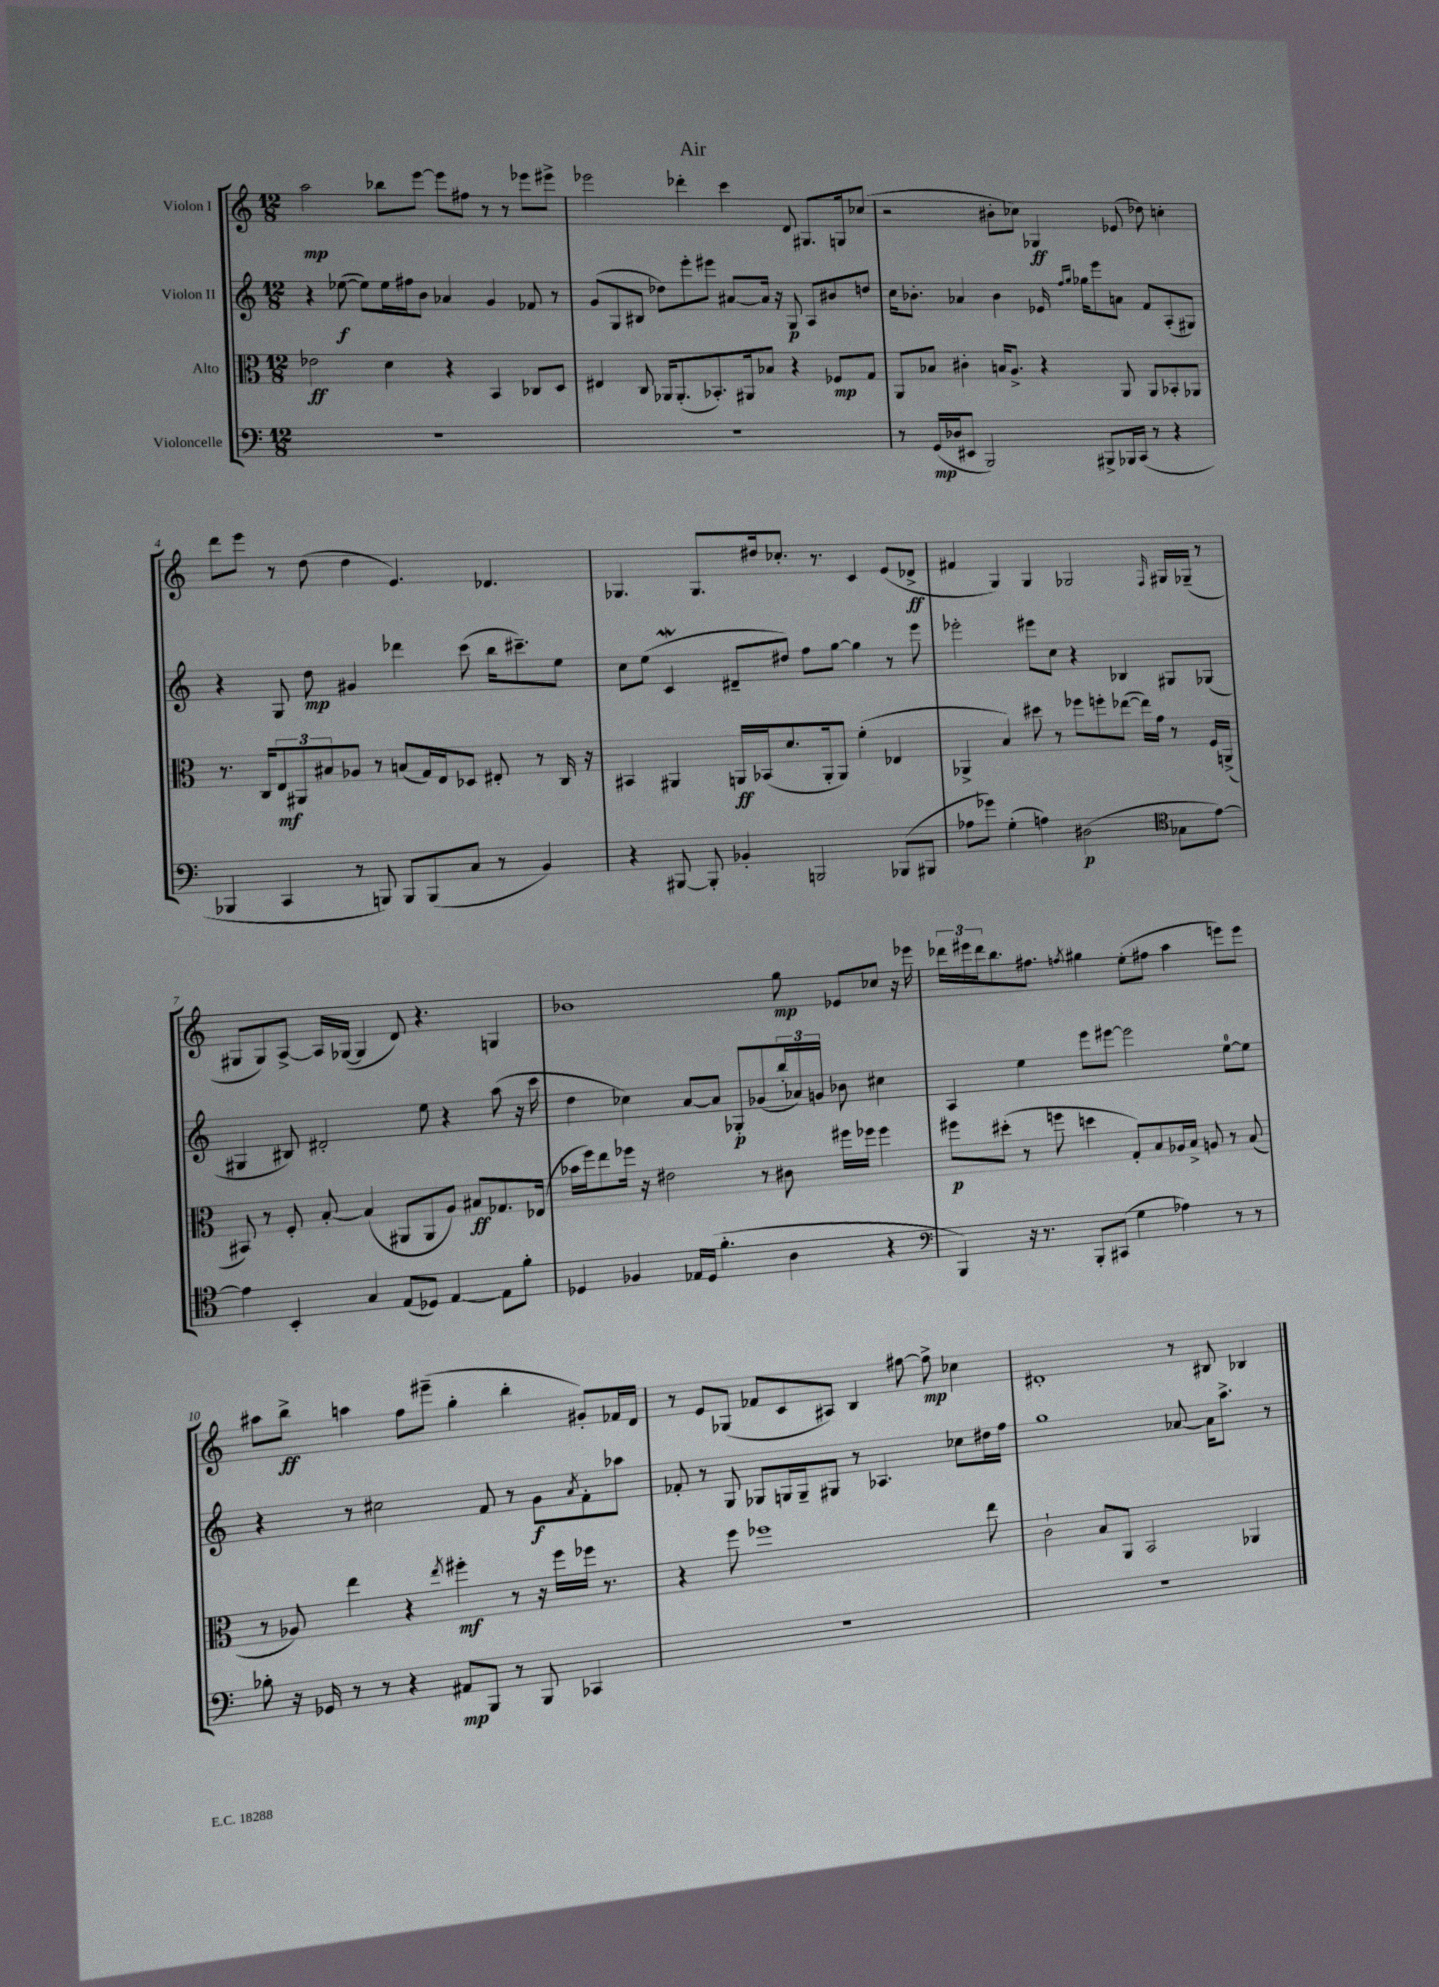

**kern	**dynam	**kern	**dynam	**kern	**dynam	**kern	**dynam
*part4	*part4	*part3	*part3	*part2	*part2	*part1	*part1
*staff4	*staff4	*staff3	*staff3	*staff2	*staff2	*staff1	*staff1
*I"Violoncelle	*	*I"Alto	*	*I"Violon II	*	*I"Violon I	*
*clefF4	*	*clefC3	*	*clefG2	*	*clefG2	*
*k[]	*	*k[]	*	*k[]	*	*k[]	*
*M12/8	*	*M12/8	*	*M12/8	*	*M12/8	*
=1	=1	=1	=1	=1	=1	=1	=1
1.r	.	2e-X\	ff	4r	.	2aa\	mp
.	.	.	.	([8ee-X\	f	.	.
.	.	.	.	8ee-\L])	.	.	.
.	.	4d\	.	16ee-\L	.	8bb-X\L	.
.	.	.	.	16ff#X\J	.	.	.
.	.	.	.	8b\J	.	[8eee\J	.
.	.	4r	.	4a-X/	.	8eee\L]	.
.	.	.	.	.	.	8ff#X\J	.
.	.	4BB/	.	4g/	.	8r	.
.	.	.	.	.	.	8r	.
.	.	8C-X/L	.	8f-X/	.	8eee-X\L	.
.	.	8D/J	.	8r	.	8eee#X^\J	.
=2	=2	=2	=2	=2	=2	=2	=2
1.r	.	4E#X/	.	(8g/L	.	2eee-X\	.
.	.	.	.	8G/	.	.	.
.	.	8C/	.	8B#X/J	.	.	.
.	.	16AA-X/KL	.	8dd-X\L)	.	.	.
.	.	(8.AA-'/	.	.	.	.	.
.	.	.	.	8eee'\	.	4ddd-X'\	.
.	.	8.BB-X'/)	.	8eee#X\J	.	.	.
.	.	.	.	[8a#X/L	.	4ccc\	.
.	.	16AA#X/k	.	.	.	.	.
.	.	8B-X/J	.	16a#/Jk]	.	.	.
.	.	.	.	16r	.	.	.
.	.	4r	.	8G/	p	8d/	.
.	.	.	.	8A/L	.	8.G#X/L	.
.	.	8F-X/L	mp	8b#X/	.	.	.
.	.	.	.	.	.	16Gn/k	.
.	.	8G/J	.	8ddn/J	.	(8cc-X/J	.
=3	=3	=3	=3	=3	=3	=3	=3
8r	.	8AA/L	.	16cc\KL	.	2r	.
.	.	.	.	8.b-X'\J	.	.	.
(16GG/LL	mp	8B-X/J	.	.	.	.	.
16D-X/J	.	.	.	.	.	.	.
8EE#X/J	.	4c#X'\	.	4a-X/	.	.	.
2BBB/)	.	.	.	.	.	.	.
.	.	16Bn/KL	.	4b-\	.	8b#X'\L	.
.	.	8.A^/J	.	.	.	.	.
.	.	.	.	.	.	8cc-X\J)	.
.	.	4r	.	16e-X/	.	4G-X/	ff
.	.	.	.	16qqff/LL	.	.	.
.	.	.	.	16qqgg/JJ	.	.	.
.	.	.	.	16gg-X\KL	.	.	.
8BBB#X^/L	.	.	.	8eee\	.	.	.
16BBB-X/L	.	8AA/	.	8an\J	.	(8e-X/	.
(16CC/JJ	.	.	.	.	.	.	.
8r	.	8AA/L	.	8f/L	.	8dd-X\)	.
4r	.	8BB-X'/	.	(8A'/	.	4ccn'\	.
.	.	8AA-X/J	.	8G#X/J)	.	.	.
!!LO:LB:g=z
=4	=4	=4	=4	=4	=4	=4	=4
4BBB-X/	.	8.r	.	4r	.	8ddd\L	.
.	.	.	.	.	.	8eee\J	.
.	.	16C/KL	.	.	.	.	.
4CC/	.	12E/	mf	8G/	.	8r	.
.	.	12AA#X/	.	.	.	.	.
.	.	.	.	8dd\	mp	(8dd\	.
.	.	12B#X/	.	.	.	.	.
8r	.	8A-X/J	.	4g#X/	.	4dd\	.
8BBBn/)	.	8r	.	.	.	.	.
8BBB/L	.	(8Bn/L	.	4ddd-X\	.	4.e/)	.
(8BBB/	.	16G/L)	.	.	.	.	.
.	.	16E/J	.	.	.	.	.
8C/J	.	8D-X/J	.	(8ccc\	.	.	.
8r	.	8E#X'/	.	16bb\KL	.	4.d-X/	.
.	.	.	.	8.ccc#X~\)	.	.	.
4BB/)	.	8r	.	.	.	.	.
.	.	16C/	.	8ee\J	.	.	.
.	.	16r	.	.	.	.	.
=5	=5	=5	=5	=5	=5	=5	=5
4r	.	4BB#X/	.	8cc\L	.	4.G-X/	.
.	.	.	.	(8ee\J	.	.	.
[8BBB#X/	.	4AA#X/	.	4cw/	.	.	.
8BBB#'/]	.	.	.	.	.	8.G-/L	.
4BB-X'/	.	16AAn/LL	ff	8d#X~/L	.	.	.
.	.	(16BB-X/J	.	.	.	16dd#X/k	.
.	.	8.d/	.	8dd#X/J)	.	8.cc-X'/J	.
2BBBn/	.	.	.	8ff\L	.	.	.
.	.	16AA'/k	.	.	.	8.r	.
.	.	8AA/J)	.	[8gg\J	.	.	.
.	.	(4f'\	.	4gg\]	.	4c/	.
(8BBB-X/L	.	4E-X/	.	8r	.	(8e/L	.
8BBB#X/J	.	.	.	8eee\	.	8d-X^/J	ff
=6	=6	=6	=6	=6	=6	=6	=6
8A-X\L	.	4AA-X^/	.	2eee-X'\	.	4f#X/	.
8g-X\J)	.	.	.	.	.	.	.
(4G'\	.	4B/)	.	.	.	4G/)	.
4An\)	.	8dd#X\	.	8eee#X\L	.	4G/	.
.	.	8r	.	8cc\J	.	.	.
(2D#X\	p	8ff-X\L	.	4r	.	2G-X/	.
.	.	8ffn'\	.	.	.	.	.
.	.	([8ee-X\J	.	4B-X/	.	.	.
.	.	16ee-\LL])	.	.	.	.	.
.	.	16g\JJ	.	.	.	.	.
*clefC4	*	*	*	*	*	*	*
.	.	.	.	.	.	16qqF/	.
8G-X\L	.	8r	.	8G#X/L	.	16G#X/LL	.
.	.	.	.	.	.	(16G-X~/JJ	.
[8e\J)	.	16F/LL	.	(8G-X/J	.	8r	.
.	.	(16AAn^/JJ	.	.	.	.	.
!!LO:LB:g=z
=7	=7	=7	=7	=7	=7	=7	=7
4e\]	.	8BB#X/)	.	4G#X/	.	8G#X/L	.
.	.	8r	.	.	.	8G#/)	.
4BB'/	.	8F'/	.	8B#X/)	.	[8A^/J	.
.	.	[8B'/	.	2d#X'/	.	16A/LL]	.
.	.	.	.	.	.	([16G-X/JJ	.
4G/	.	(4B/]	.	.	.	4G-/]	.
(8E/L	.	8AA#X/L	.	.	.	8d/)	.
8D-X/J)	.	8AA#/	.	8ee\	.	4.r	.
[4E/	.	8A/J)	.	4r	.	.	.
.	.	8B#X/L	ff	.	.	.	.
8E\L]	.	8.G-X/	.	(8aa\	.	4Gn/	.
8f'\J	.	.	.	16r	.	.	.
.	.	(16E-X/Jk	.	16ccc\	.	.	.
=8	=8	=8	=8	=8	=8	=8	=8
4D-X/	.	16b-X\LL	.	4dd\	.	1b-X	.
.	.	16ff\J)	.	.	.	.	.
.	.	8ee\	.	.	.	.	.
4F-X/	.	16ff-X\Jk	.	4cc-X\)	.	.	.
.	.	16r	.	.	.	.	.
.	.	2e#X\	.	.	.	.	.
16E-X/LL	.	.	.	[8a/L	.	.	.
(16D-/JJ	.	.	.	.	.	.	.
4.f'\	.	.	.	8a/J]	.	.	.
.	.	.	.	8G-X'/L	p	.	.
.	.	8r	.	(8g-X/	.	.	.
4A\	.	8c#X\	.	24bb'/L	.	8gg\	mp
.	.	.	.	24a-X/)	.	.	.
.	.	.	.	24gn/JJ	.	.	.
.	.	16ff#X\LL	.	8b-X\	.	8e-X/L	.
.	.	16ff-X\JJ	.	.	.	.	.
4r	.	4ff-\	.	4cc#X\	.	8cc-X/J	.
.	.	.	.	.	.	16r	.
.	.	.	.	.	.	16eee-X\	.
=9	=9	=9	=9	=9	=9	=9	=9
*clefF4	*	*	*	*	*	*	*
4BBB/)	.	8ff#X\L	p	4A/	.	24ddd-X\LL	.
.	.	.	.	.	.	24eee#X\	.
.	.	.	.	.	.	24ddd-\J	.
.	.	(8dd#X'\J	.	.	.	8.bb\	.
16r	.	8r	.	4ee\	.	.	.
8.r	.	.	.	.	.	8.ff#X\J	.
.	.	8ffn\	.	.	.	.	.
.	.	.	.	.	.	8qffn/	.
8BBB'/L	.	4ddn\	.	8eee\L	.	4gg#X\	.
(8CC#X/J	.	.	.	[8eee#X\J	.	.	.
4G\	.	8G'/L)	.	2eee#\]	.	(8ee'\L	.
.	.	8B/	.	.	.	8ff#X\J	.
4A-X\)	.	16A-X/L	.	.	.	4aa\	.
.	.	16B^/JJ	.	.	.	.	.
.	.	8An/	.	.	.	.	.
8r	.	8r	.	[8ee\L	.	8eeen\L)	.
8r	.	(8B/	.	8ee\J]	.	8eee\J	.
!!LO:LB:g=z
=10	=10	=10	=10	=10	=10	=10	=10
8B-X'\	.	8r	.	4r	.	8aa#X\L	.
16r	.	8A-X/)	.	.	.	8bb^\J	ff
16GG-X/	.	.	.	.	.	.	.
8r	.	4ee\	.	8r	.	4aan\	.
8r	.	.	.	2cc#X\	.	.	.
4r	.	4r	.	.	.	8ff\L	.
.	.	.	.	.	.	(8eee#X~\J	.
.	.	8qee/	.	.	.	.	.
8AA#X/L	mp	4ff#X'\	mf	.	.	4gg'\	.
8BBB/J	.	.	.	8f/	.	.	.
8r	.	8r	.	8r	.	4bb'\	.
8BBB/	.	16r	.	8g\L	f	.	.
.	.	16ff#\LL	.	.	.	.	.
.	.	.	.	8qa/	.	.	.
4CC-X/	.	16ff-X\JJ	.	8f'\	.	8g#X'/L)	.
.	.	8.r	.	.	.	.	.
.	.	.	.	8aa-X\J	.	16f-X/L	.
.	.	.	.	.	.	16d/JJ	.
=11	=11	=11	=11	=11	=11	=11	=11
1.r	.	4r	.	8f-X'/	.	8r	.
.	.	.	.	8r	.	8e/L	.
.	.	8ff\	.	8G/	.	(8G-X/J	.
.	.	1ff-X	.	8G-X/L	.	8f-X/L	.
.	.	.	.	16Gn/L	.	8c/	.
.	.	.	.	16G~/J	.	.	.
.	.	.	.	8G#X/J	.	8A#X/J)	.
.	.	.	.	8r	.	4B/	.
.	.	.	.	4.A-X/	.	.	.
.	.	.	.	.	.	[8ff#X\	.
.	.	.	.	.	.	8ff#^\]	mp
.	.	.	.	8cc-X\L	.	4cc-X\	.
.	.	8ee\	.	16dd#X\L	.	.	.
.	.	.	.	16ff\JJ	.	.	.
=12	=12	=12	=12	=12	=12	=12	=12
1.r	.	2c`\	.	1gg	.	1d#X'	.
.	.	8B/L	.	.	.	.	.
.	.	8AA/J	.	.	.	.	.
.	.	2BB/	.	.	.	.	.
.	.	.	.	[8a-X/	.	8r	.
.	.	.	.	16a-\KL]	.	8B#X/	.
.	.	.	.	8.aa^\J	.	.	.
.	.	4AA-X/	.	.	.	4B-X/	.
.	.	.	.	8r	.	.	.
==	==	==	==	==	==	==	==
*-	*-	*-	*-	*-	*-	*-	*-
